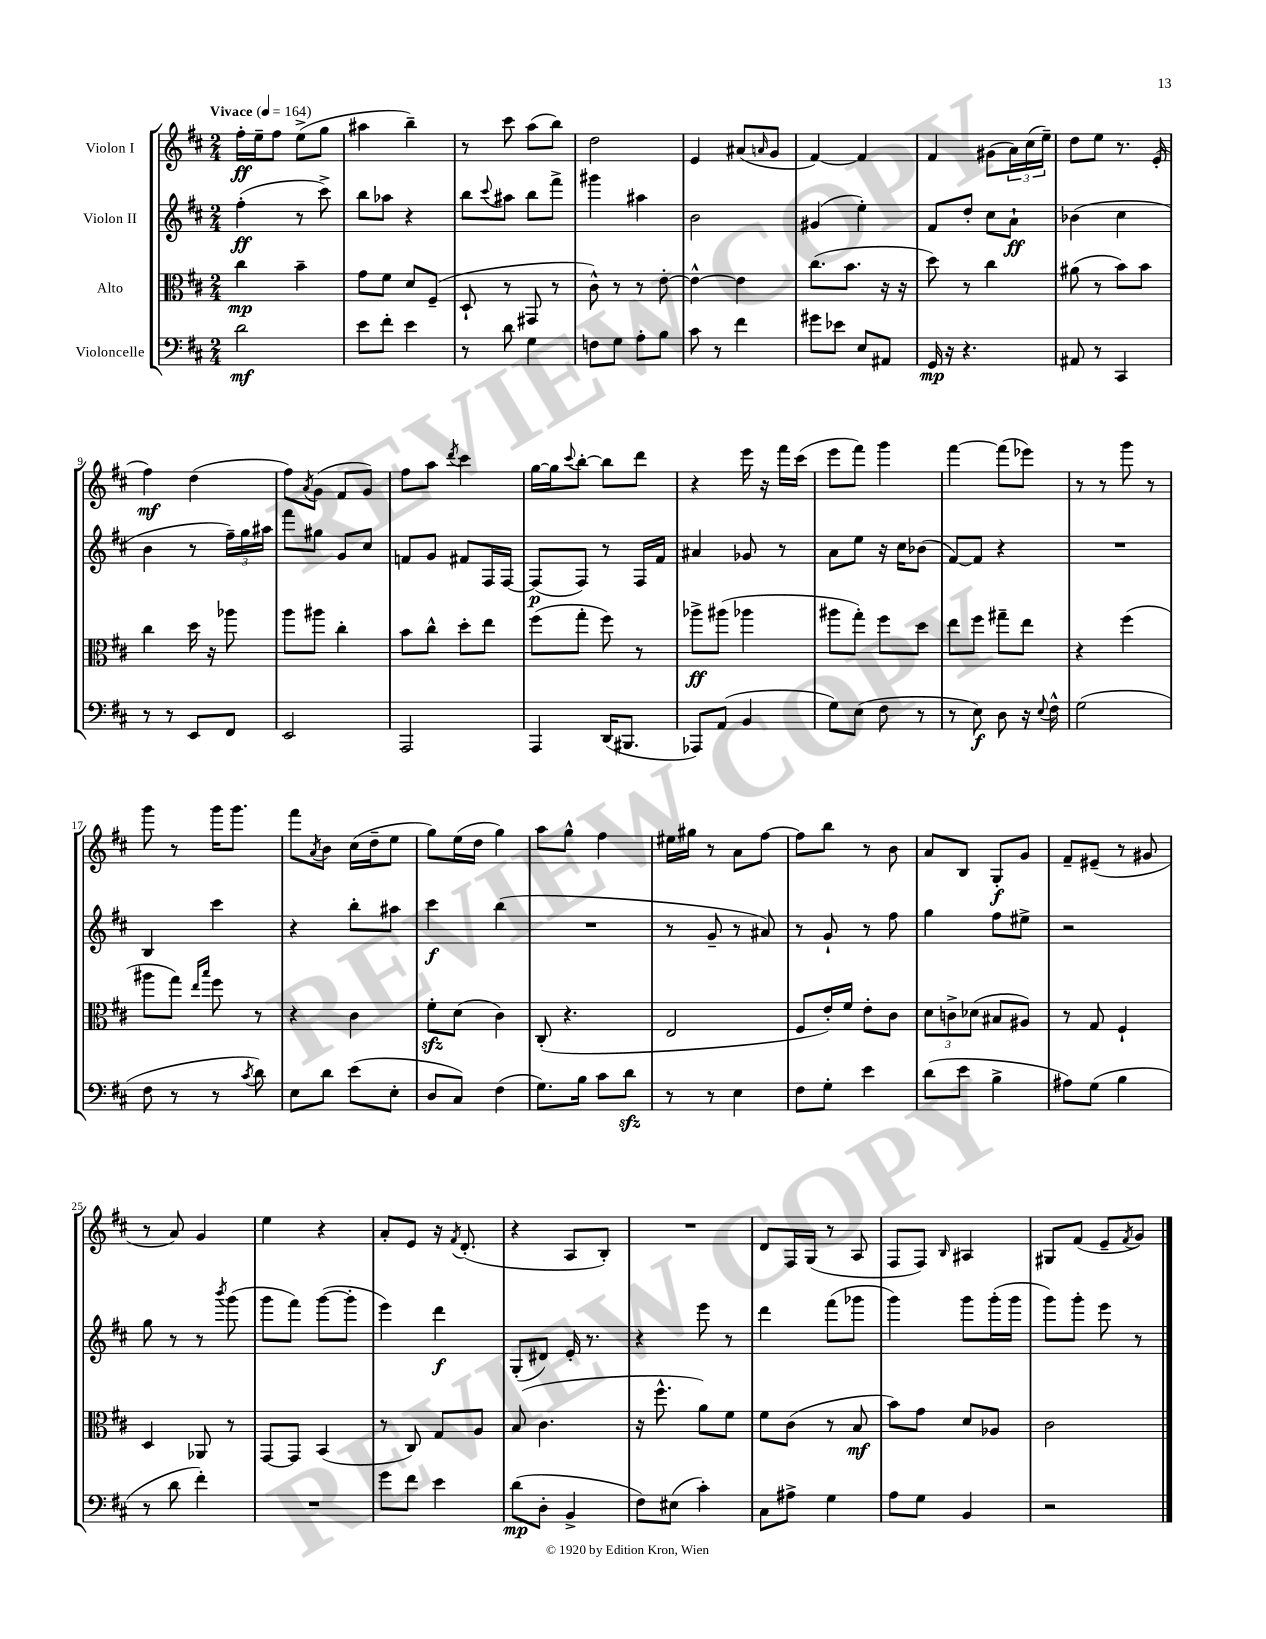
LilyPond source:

<<
\new StaffGroup <<
\new Staff = "s0" \with { instrumentName = "Violon I" } {
    \clef treble \key d \major \numericTimeSignature \time 2/4 \tempo "Vivace" 4 = 164
    fis''16-.\ff e''16-- fis''8 e''8->( g''8 |
    ais''4 b''4--) |
    r8 cis'''8 a''8( b''8) |
    d''2 |
    e'4 ais'8( \grace { a'16 } g'8 |
    fis'4~) fis'4 |
    fis'4 gis'8( \tuplet 3/2 { a'16) cis''16( e''16--) } |
    d''8 e''8 r8. e'16-.( |
    fis''4\mf) d''4( |
    fis''8) \acciaccatura { a'8 } g'8( fis'8 g'8) |
    fis''8 a''8 \acciaccatura { d'''8 } cis'''4 |
    g''16~ g''16 \appoggiatura { cis'''8 } b''8~-. b''8 d'''8 |
    r4 e'''16 r16 fis'''16 cis'''16( |
    e'''8 fis'''8) g'''4 |
    fis'''4~ fis'''8( ees'''8) |
    r8 r8 g'''8 r8 |
    g'''8 r8 g'''16 g'''8. |
    fis'''8 \acciaccatura { a'8 } b'8 cis''16( d''16-- e''8 |
    g''8) e''16( d''16 g''4) |
    a''8 g''8-^ fis''4 |
    eis''16 gis''16 r8 a'8 fis''8~ |
    fis''8 b''8 r8 b'8 |
    a'8 b8 g8-.\f g'8 |
    fis'8-- eis'8--( r8 gis'8 |
    r8 a'8) g'4 |
    e''4 r4 |
    a'8-. e'8 r16 \acciaccatura { fis'8 } d'8.-.( |
    r4 a8 b8-.) |
    R2 |
    d'8 fis16 g16( r8 a8 |
    fis8 fis8) \grace { b16 } ais4 |
    gis8 fis'8( e'8-- \acciaccatura { fis'8 } g'8) \bar "|." |
}
\new Staff = "s1" \with { instrumentName = "Violon II" } {
    \clef treble \key d \major \numericTimeSignature \time 2/4
    fis''4-.\ff( r8 cis'''8->) |
    b''8 aes''8 r4 |
    b''8 \appoggiatura { cis'''8 } ais''8 b''8 fis'''8-> |
    gis'''4 ais''4 |
    b'2 |
    gis'4( e''4-.) |
    fis'8 d''8-. cis''8 a'8-!\ff |
    bes'4( cis''4 |
    b'4 r8 \tuplet 3/2 { fis''16--) g''16 ais''16 } |
    fis'''8 gis''8 g'8 cis''8 |
    f'8 g'8 fis'8 fis16 fis16~ |
    fis8\p( fis8) r8 fis16 fis'16 |
    ais'4 ges'8 r8 |
    a'8 e''8 r16 cis''16 bes'8( |
    fis'8~) fis'8 r4 |
    R2 |
    b4 cis'''4 |
    r4 b''8-. ais''8 |
    cis'''4\f b''4( |
    R2 |
    r8 g'8-- r8 ais'8) |
    r8 g'8-! r8 fis''8 |
    g''4 fis''8 eis''8-> |
    r2 |
    g''8 r8 r8 \acciaccatura { b'''8 } g'''8( |
    g'''8 fis'''8) g'''8~( g'''8-. |
    e'''4) d'''4\f |
    g8-.( dis'8) e'16-. r8. |
    r4 e'''8 r8 |
    d'''4 fis'''8( ges'''8 |
    g'''4) g'''8 g'''16-.( g'''16 |
    g'''8) g'''8-. e'''8 r8 \bar "|." |
}
\new Staff = "s2" \with { instrumentName = "Alto" } {
    \clef alto \key d \major \numericTimeSignature \time 2/4
    cis''4\mp b'4-- |
    g'8 fis'8 d'8 fis8--( |
    d8-! r8 gis,8 r8 |
    cis'8-^) r8 r8 e'8~-. |
    e'4~-^ e'4 |
    cis''8.( b'8. r16 r16 |
    d''8) r8 cis''4 |
    ais'8( r8 b'8) b'8 |
    cis''4 d''16 r16 aes''8 |
    a''8 ais''8 cis''4-. |
    b'8 cis''8-^ d''8-. e''8 |
    fis''8( g''8-. fis''8) r8 |
    aes''8->\ff ais''8( aes''4 |
    ais''8 g''8-.) fis''8 d''8 |
    e''8 fis''8 gis''8-- e''8 |
    r4 fis''4( |
    ais''8 g''8) \grace { e''16 b''16 } fis''8 r8 |
    r4 cis'4 |
    fis'8-.\sfz d'8( cis'4) |
    cis8-.( r4. |
    e2 |
    fis8 e'16-.) fis'16 e'8-. cis'8 |
    \tuplet 3/2 { d'8 c'8-> des'8( } bis8 ais8) |
    r8 g8 fis4-! |
    d4 aes,8 r8 |
    g,8~ g,8 b,4( |
    r8 cis8) g8 a8 |
    b8( cis'4. |
    r16 fis''8.-^ a'8) fis'8 |
    fis'8 cis'8( r8 b8\mf |
    b'8) g'8 d'8 aes8 |
    cis'2 \bar "|." |
}
\new Staff = "s3" \with { instrumentName = "Violoncelle" } {
    \clef bass \key d \major \numericTimeSignature \time 2/4
    d'2\mf |
    e'8 fis'8-. e'4 |
    r8 d'8 g4 |
    f8 g8 a8-. b8 |
    cis'8 r8 fis'4 |
    gis'8 ees'8 e8 ais,8 |
    g,16\mp r16 r4. |
    ais,8 r8 cis,4 |
    r8 r8 e,8 fis,8 |
    e,2 |
    a,,2 |
    a,,4 d,16( bis,,8. |
    aes,,8) a,8( b,4 |
    g8) e8( fis8 r8 |
    r8 e8\f) d8 r16 \appoggiatura { e8 } fis16-^ |
    g2( |
    fis8 r8 r8 \acciaccatura { cis'8 } d'8) |
    e8 d'8 e'8( e8-. |
    d8 cis8) fis4( |
    g8.) b16 cis'8 d'8\sfz |
    r8 r8 e4 |
    fis8 g8-. e'4 |
    d'8( e'8 b4-> |
    ais8) g8( b4 |
    r8 d'8 fis'4-.) |
    R2 |
    g'8 fis'8 e'4 |
    d'8\mp( d8-. b,4-> |
    fis8) eis8( cis'4-.) |
    cis8 ais8-> g4 |
    a8 g8 b,4 |
    r2 \bar "|." |
}
>>
>>
